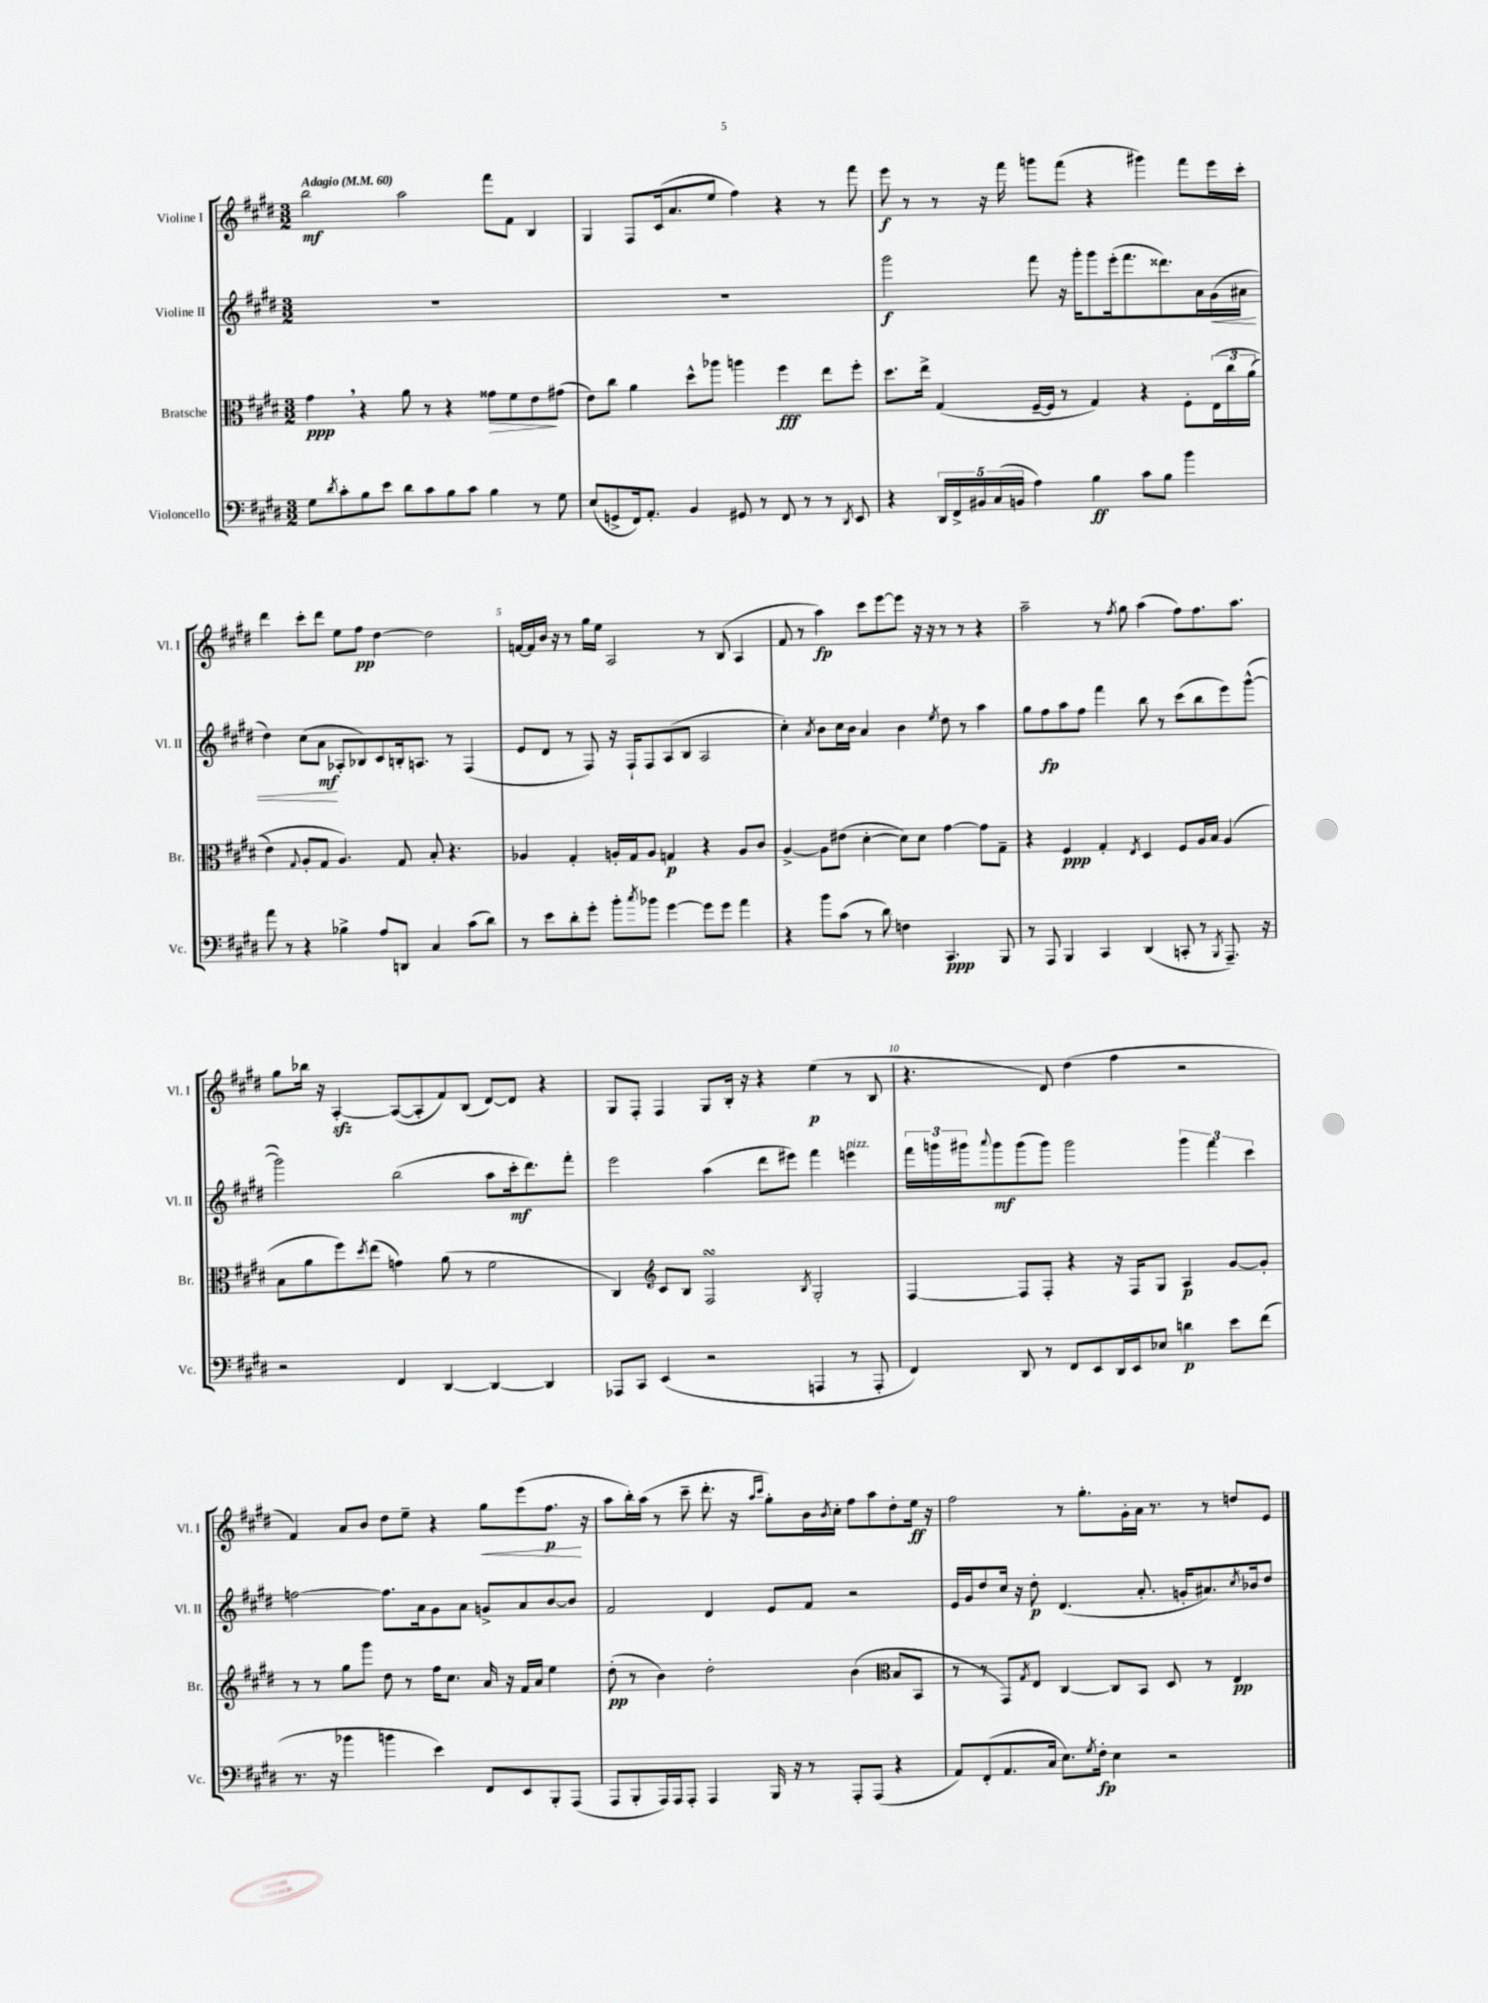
<<
\new StaffGroup <<
\new Staff = "s0" \with { instrumentName = "Violine I" shortInstrumentName = "Vl. I" } {
    \clef treble \key e \major \numericTimeSignature \time 3/2 \tempo "Adagio" 4 = 60
    b''2\mf a''2 fis'''8 fis'8 b4 |
    gis4 fis8 cis'16( a'8. e''8 fis''4) r4 r8 fis'''8 |
    e'''8\f r8 r8 r16 fis'''16 g'''8 fis'''8( r4 gis'''4) fis'''8 e'''16 cis'''16-. |
    dis'''4 cis'''8-. dis'''8 e''8 fis''8\pp dis''4~ dis''2 |
    f'16~ f'16 b'16 r16 r8 gis''16 e''16 a2 r8 b8( a4 |
    fis'8 r8 a''4\fp) cis'''8 e'''8~ e'''8 r16 r16 r8 r8 r4 |
    a''2-- r8 \acciaccatura { fis''8 } gis''8 a''4( fis''8) fis''8. a''8. |
    gis''8 bes''16 r16 a4~-.\sfz a8~( a8-. fis'8) b8( dis'8~) dis'8 r4 |
    gis8 fis8-. fis4 gis8 b16-. r16 r4 e''4\p( r8 b8 |
    r4. dis'8) dis''4( fis''4 r2 |
    fis'4) a'8 b'8 dis''8 e''8-- r4 gis''8\< e'''8( fis''8.\p\! r16 |
    a''8 b''16-.) a''16( r8 cis'''8-- dis'''8.-. r16 \grace { a''16 cis'''16 } gis''8-.) b'16 \acciaccatura { b'8 } cis''16-. fis''8 a''8 dis''8-. e''16\ff r16 |
    fis''2 r8 gis''8.-. gis'16-. a'16 r8. r8 d''8 e'8 \bar "|." |
}
\new Staff = "s1" \with { instrumentName = "Violine II" shortInstrumentName = "Vl. II" } {
    \clef treble \key e \major \numericTimeSignature \time 3/2
    R1. |
    R1. |
    gis'''2\f fis'''8 r16 gis'''16-. gis'''8 e'''16-.( fis'''8. disis'''8.) a'16 gis'16\<( ais'16 |
    dis''4) cis''8( a'8\mf\! aes8-. bes8) cis'8 b16-. a8. r8 fis4( |
    e'8 dis'8 r8 fis8) r16 fis16-! fis8 a8( b8 a2 |
    cis''4-.) \acciaccatura { a'8 } b'8 cis''16 b'16 a'4 b'4 \acciaccatura { e''8 } dis''8 r8 a''4 |
    gis''8 fis''8\fp a''8 fis''8 fis'''4 b''8 r8 cis'''8( b''8 e'''8) gis'''8~-^( |
    gis'''2) b''2( a''8 cis'''16-.\mf dis'''8.) fis'''8-. |
    e'''2 a''4( dis'''8 eis'''8) fis'''4 e'''4^\markup { \italic "pizz." } |
    \tuplet 3/2 { fis'''16 g'''16 gis'''16 } \appoggiatura { a'''8 } gis'''8\mf gis'''8( gis'''8) gis'''2 \tuplet 3/2 { gis'''4 fis'''4 cis'''4 } |
    f''2~ f''8. a'16 gis'8 a'8 g'8-> a'8 b'8~ b'8 |
    fis'2 dis'4 e'8 fis'8 r2 |
    e'16 gis'16 dis''8 cis''16 r16 dis''8-.\p dis'4.( a'8.-. g'16-. ais'8.) \acciaccatura { cis''8 } bes'16 dis''8 \bar "|." |
}
\new Staff = "s2" \with { instrumentName = "Bratsche" shortInstrumentName = "Br." } {
    \clef alto \key e \major \numericTimeSignature \time 3/2
    gis'4\ppp \breathe r4 a'8 r8 r4 gisis'8\> fis'8 e'8\! gis'8( |
    e'8) cis''8 a'4 dis''8-^ aes''8 a''4 fis''4\fff e''8 fis''8-. |
    dis''8. e''16-> gis4( fis16~-- fis16 r8 gis4) r4 fis8-. \tuplet 3/2 { e16\( cis''16 a'16( } |
    e'4) \appoggiatura { gis8 } a8-. gis8 a4.\) gis8 b8-. r4. |
    aes4 gis4-. a16-. gis16 a8 g4\p r4 a8 cis'8 |
    a4~-> a8 eis'8( dis'4~-. dis'8) dis'8 gis'4~ gis'8 gis8-- |
    r4 fis4\ppp gis4-. \acciaccatura { e8 } dis4 fis8 a16 b16 a4( |
    b8 a'8 fis''8) \acciaccatura { dis''8 } e''8( g'4) a'8( r8 fis'2 |
    cis4) \clef treble cis'8 b8 fis2\turn \acciaccatura { b8 } gis2-. |
    fis4~ fis8 fis8-. r4 r16 fis16 gis8 a4\p gis'8~ gis'8-. |
    r8 r8 gis''8 gis'''8 dis''8 r8 fis''16 cis''8. a'16 r16 fis'16 a'16 e''4 |
    dis''8-.\pp( r8 b'4) dis''2-. b'4( \clef alto b8 b,8 |
    r8 r8 gis,8) \acciaccatura { gis8 } e8 cis4~ cis8 b,8 dis8 r8 e4\pp \bar "|." |
}
\new Staff = "s3" \with { instrumentName = "Violoncello" shortInstrumentName = "Vc." } {
    \clef bass \key e \major \numericTimeSignature \time 3/2
    gis8 \acciaccatura { dis'8 } cis'8-. b8 e'8 dis'8 cis'8 b8 cis'8 b4 r8 gis8 |
    e8( g,8-> fis,16) a,8.-. b,4 gis,8 r8 fis,8 r8 r8 \acciaccatura { dis,8 } e,8 |
    r4 \tuplet 5/4 { dis,16 fis,16-> bis,16 cis16( b,16 } a4) b4\ff cis'8 b8 b'4 |
    a'8 r8 r4 bes4-> a8 d,8 cis4 cis'8( dis'8) |
    r8 e'8 dis'8-. gis'8-. b'8-. \acciaccatura { cis''8 } bes'8 gis'4~ gis'8 gis'8 a'4 |
    r4 b'8 cis'8( r8 dis'8) f4 cis,4.\ppp b,,8 |
    r8 a,,8 b,,4 cis,4 dis,4( c,8-. r8 \acciaccatura { b,,8 } a,,8.--) r16 |
    r2 fis,4 dis,4~ dis,4~ dis,4 |
    aes,,8 cis,8 e,4( r2 a,,4 r8 a,,8-. |
    fis,4) dis,8 r8 fis,8 e,8 dis,16 e,16 ees8 d'4\p e'8 fis'8( |
    r8. r16 bes'4 b'4 e'4) fis,8 e,8 b,,8-. a,,8( |
    a,,8 b,,8-. a,,16) a,,16 a,,8-. a,,4 b,,16 r16 r8 a,,8-. a,,8( r4 |
    a,8) fis,8-.( a,8. cis16 e8.) \acciaccatura { gis8 } fis16-.\fp e4 r2 \bar "|." |
}
>>
>>
\layout { \context { \Score \override BarNumber.break-visibility = ##(#f #t #t) barNumberVisibility = #(every-nth-bar-number-visible 5) } }
